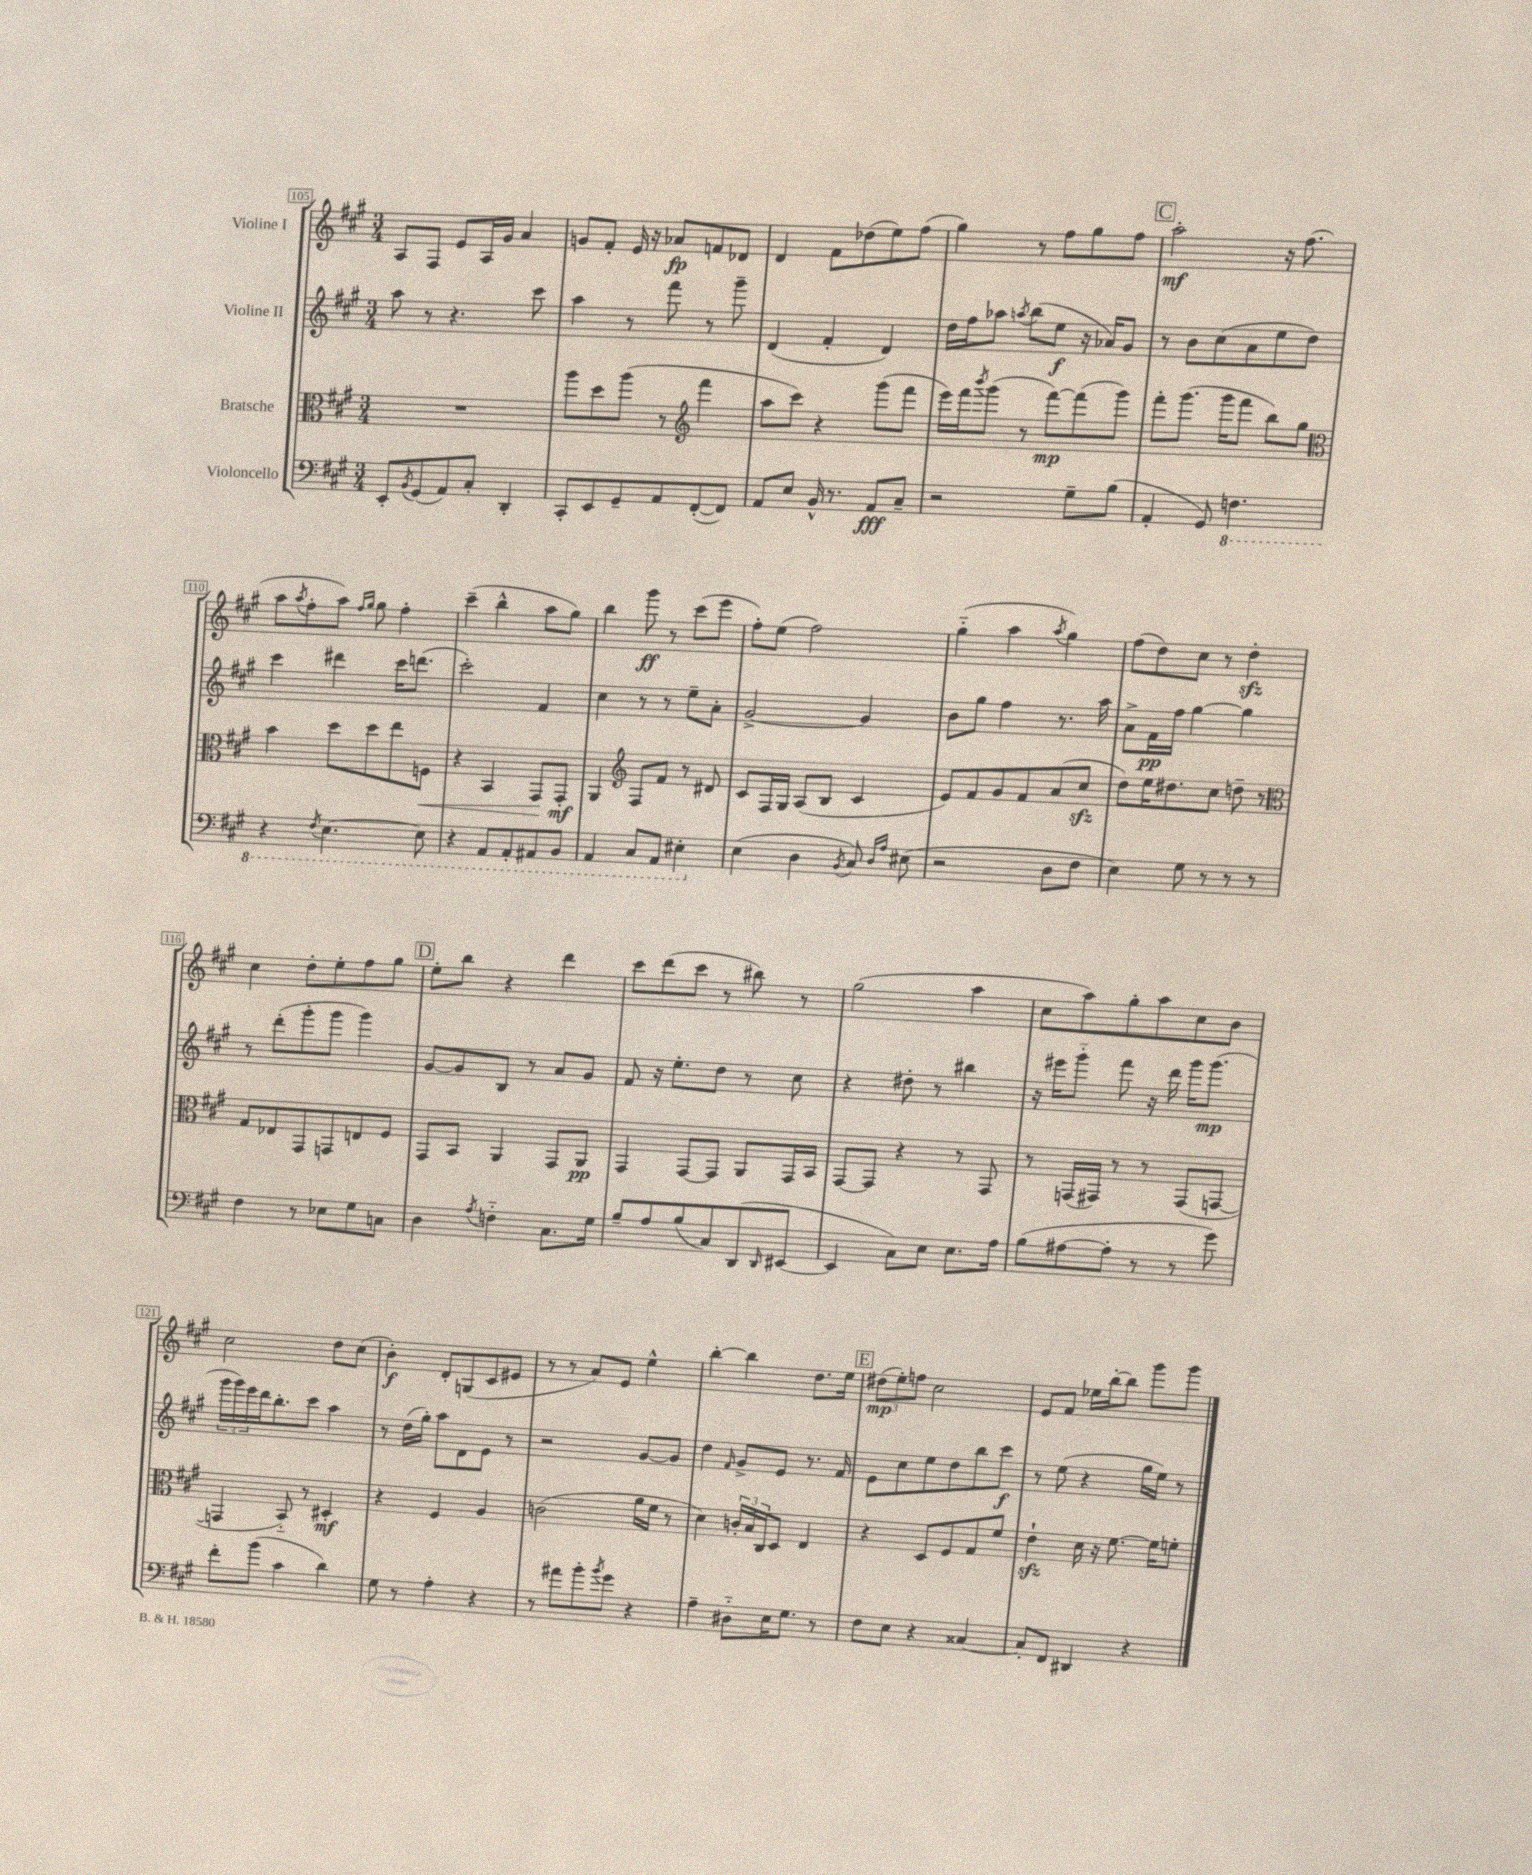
<<
\new StaffGroup <<
\new Staff = "s0" \with { instrumentName = "Violine I" } {
    \clef treble \key a \major \numericTimeSignature \time 3/4
    a8 fis8 e'8 a16 gis'16 a'4 |
    g'8 fis'8-. e'16 r16 aes'8\fp f'8 des'8 |
    d'4 fis'8 des''8( e''8) fis''8( |
    gis''4) r8 fis''8 gis''8 fis''8 |
    \mark \markup { \box "C" } a''2-.\mf r16 fis''8.( |
    a''8 \acciaccatura { a''8 } fis''8-. a''8) \grace { fis''16 gis''16 } gis''8 fis''4-. |
    cis'''4--( b''4-^ a''8 gis''8) |
    b''4 gis'''8\ff r8 cis'''8( e'''8 |
    fis''8-.) e''8( fis''2) |
    gis''4-_( a''4 \acciaccatura { a''8 } gis''4) |
    fis''8( d''8) cis''8 r8 d''4-.\sfz |
    cis''4 d''8-. e''8-. fis''8 gis''8 |
    \mark \markup { \box "D" } e''8-. b''8 r4 d'''4 |
    cis'''8 d'''8( cis'''8 r8 bis''8) r8 |
    gis''2( a''4 |
    cis''8 a''8) gis''8-. a''8 cis''8 b'8 |
    cis''2 d''8 cis''8( |
    b'4-.\f) d'8-. g8( cis'8 eis'8 |
    r8 r8 a'8) e'8 e''4-^ |
    b''4~-. b''4 d''8. e''16 |
    \mark \markup { \box "E" } \tuplet 3/2 { dis''8\mp( e''8-.) f''8 } cis''2 |
    e'8 fis'8 ees''16 b''16~-. b''8 gis'''8 gis'''8 \bar "|." |
}
\new Staff = "s1" \with { instrumentName = "Violine II" } {
    \clef treble \key a \major \numericTimeSignature \time 3/4
    a''8 r8 r4. cis'''8 |
    a''4 r8 fis'''8 r8 gis'''8-- |
    d'4( fis'4-. d'4) |
    d''16 fis''16 aes''8 \acciaccatura { a''8 } b''8( e''8\f r16 aes'16) gis'8 |
    \mark \markup { \box "C" } r8 b'8 cis''8( a'8 e''8 d''8) |
    cis'''4 dis'''4 cis'''16 d'''8.( |
    cis'''2-.) fis'4 |
    cis''4 r8 r8 e''8-- a'8-. |
    gis'2~-> gis'4 |
    b'8 gis''8 fis''4 r8. a''16 |
    a'8-> fis'16\pp fis''16 gis''4~ gis''4 |
    r8 d'''8-.( gis'''8-. gis'''8 gis'''4) |
    \mark \markup { \box "D" } gis'8~ gis'8 b8 r8 a'8 gis'8 |
    fis'8 r16 e''8.-. d''8 r8 cis''8 |
    r4 dis''8-. r8 bis''4 |
    r16 eis'''16 gis'''8-_ fis'''8 r16 d'''16 gis'''16 gis'''8.\mp( |
    \tuplet 3/2 { gis'''16 gis'''16) e'''16 } d'''16 b''8.-. cis'''8 a''4 |
    r8 d''16( gis''16-.) a''8 d'8 e'8 r8 |
    r2 gis'8~ gis'8 |
    d''4 \grace { fis'16 } gis'8-> e'8 r8. fis'16 |
    \mark \markup { \box "E" } e'8 cis''8 e''8 d''8 b''8 cis'''8\f |
    r8 e''8( r4 gis''16 e''16) r8 \bar "|." |
}
\new Staff = "s2" \with { instrumentName = "Bratsche" } {
    \clef alto \key a \major \numericTimeSignature \time 3/4
    R2. |
    a''8 d''8 a''8( r8 \clef treble fis'''4 |
    a''8 cis'''8) r4 gis'''8( fis'''8 |
    e'''16) fis'''16 \acciaccatura { b'''8 } gis'''8( r8 fis'''8~\mp) fis'''8( gis'''8) |
    \mark \markup { \box "C" } fis'''8-. gis'''8.( gis'''16 fis'''8 b''8) gis''8 |
    \clef alto b'4 d''8 d''8 e''8 f8\< |
    r4 b,4 gis,8\! gis,8-.\mf |
    a,4 \clef treble fis8 fis'8 r8 dis'8 |
    cis'8 fis16 gis16 a8( b8 cis'4 |
    e'8) fis'8 gis'8 fis'8 a'8( cis''8\sfz |
    d''8) e''16 dis''8. cis''8 d''8-- r8 |
    \clef alto gis8 ees8 gis,8 g,8 e8 fis8 |
    \mark \markup { \box "D" } gis,8 b,8 a,4 gis,8 a,8\pp |
    gis,4 gis,8~ gis,8 a,8 gis,16 b,16 |
    gis,8~ gis,8 r4 r8 gis,8 |
    r8 g,16( gis,16) r8 r8 gis,8( g,8~ |
    g,4 b,8-_) r8 dis4-.\mf |
    r4 fis4 a4 |
    c'2( a'16 fis'16 r8 |
    d'4) \tuplet 3/2 { c'16-. b16 cis16 } d8 e4 |
    \mark \markup { \box "E" } r4 d8 fis8 gis8 fis'8 |
    e'4-!\sfz d'16 r16 fis'8.~ fis'16 f'8-. \bar "|." |
}
\new Staff = "s3" \with { instrumentName = "Violoncello" } {
    \clef bass \key a \major \numericTimeSignature \time 3/4
    e,8-. \acciaccatura { b,8 } gis,8( a,8) cis8-. d,4-. |
    cis,8-. e,8 gis,8-- a,8 fis,8~-.( fis,8) |
    a,8 e8 b,16-^ r8. a,8\fff cis8-- |
    r2 gis8-- b8( |
    \mark \markup { \box "C" } a,4-. gis,8) \ottava #-1 f,4. |
    r4 \acciaccatura { fis,8 } e,4.~ e,8 |
    r4 a,,8 a,,8-. ais,,8 b,,8 |
    a,,4 cis,8 a,,8 eis,4-. \ottava #0 |
    e4( d4 \acciaccatura { b,8 } cis8) \grace { d16 a16 } eis8( |
    r2 d8 fis8 |
    e4) gis8 r8 r8 r8 |
    fis4 r8 ees8 gis8 c8 |
    \mark \markup { \box "D" } d4 \acciaccatura { a8 } f4-_ cis8. gis16 |
    b8-- a8 b8( cis8) d,8( \grace { d,16 } eis,8~ |
    eis,4 cis8) e8 e8. a16 |
    b8( ais8~ ais8-. r8 r8 gis'8) |
    fis'8-. b'8( cis'4 d'4) |
    gis8 r8 a4-. r4 |
    r8 ais'8 b'8-. \acciaccatura { b'8 } gis'8 r4 |
    a4-- dis8-_ e16 gis8. r8 |
    \mark \markup { \box "E" } fis8 e8 r4 cisis4~ |
    cisis8-. fis,8 dis,4 r4 \bar "|." |
}
>>
>>
\layout { \context { \Score currentBarNumber = #105 \override BarNumber.stencil = #(make-stencil-boxer 0.1 0.3 ly:text-interface::print) } }
